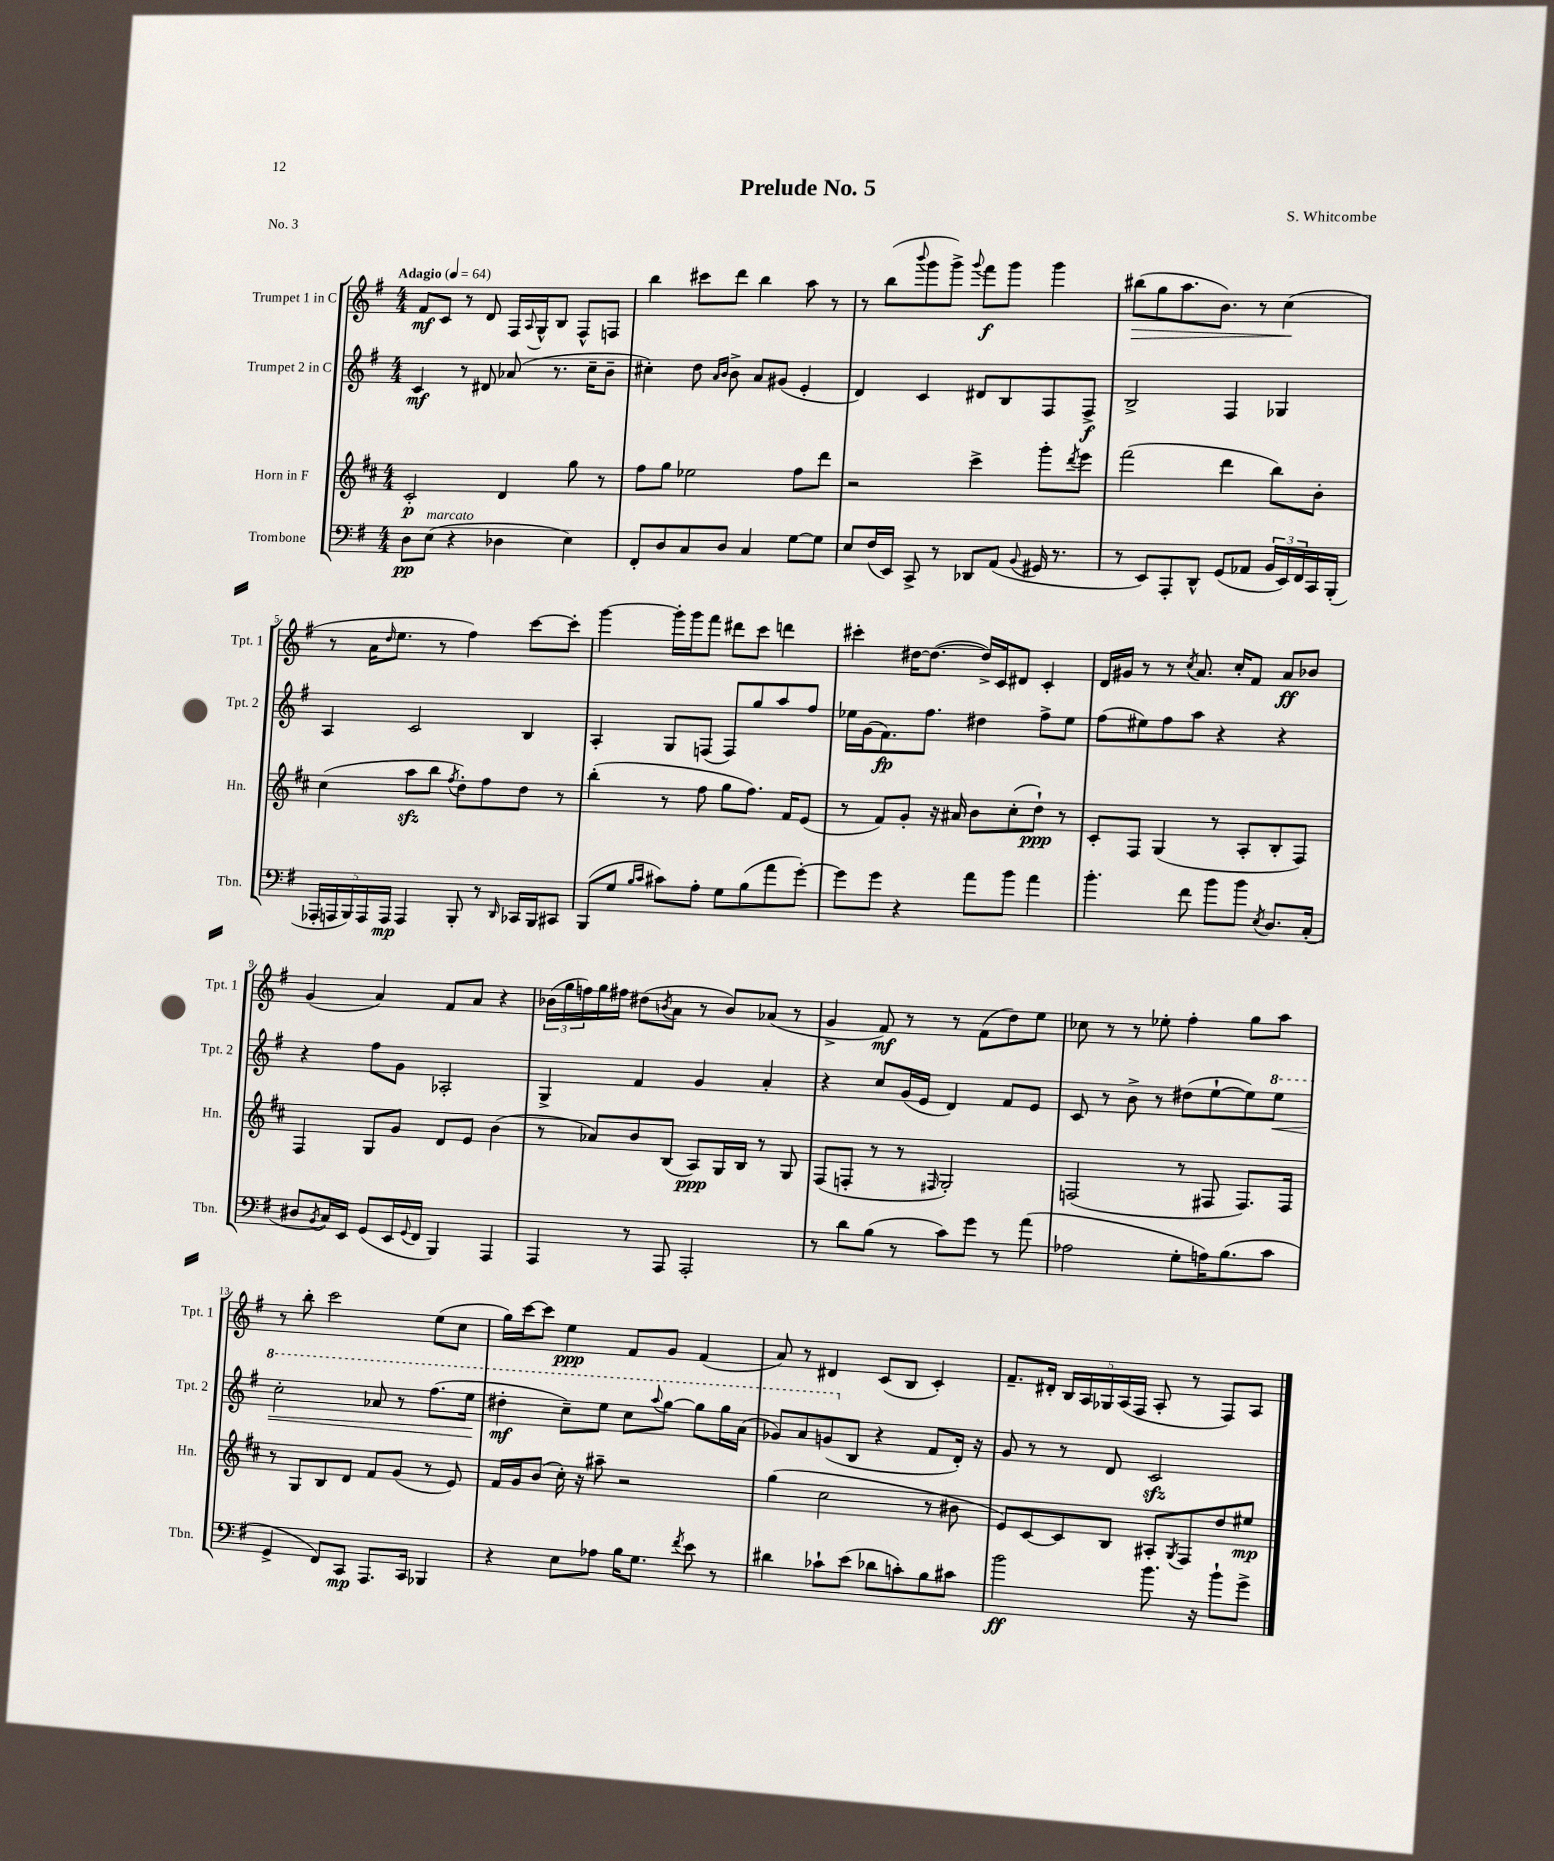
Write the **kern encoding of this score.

**kern	**kern	**kern	**kern
*staff4	*staff3	*staff2	*staff1
*clefF4	*clefG2	*clefG2	*clefG2
*k[f#]	*k[f#c#]	*k[f#]	*k[f#]
*M4/4	*M4/4	*M4/4	*M4/4
*MM64	*MM64	*MM64	*MM64
8D	2c#'	4c	8f#
(8E	.	.	8c
4r	.	8r	8r
.	.	8d#	8d
4D-	4d	(8a-	16F#
.	.	.	8qqA
.	.	.	16G^^
.	.	8.r	8B
4E)	8gg	.	8F#^^
.	.	16cc~	.
.	8r	8b~	8F
=	=	=	=
8FF#'	8ff#	4cc#')	4bb
8D	8gg	.	.
8C	2ee-	8dd	8ccc#
.	.	16qqa	.
.	.	16qqb	.
8D	.	8b^	8ddd
4C	.	8a	4bb
.	.	(8g#	.
[8G	8ff#	4e'	8aa
8G]	8ddd	.	8r
=	=	=	=
8E	2r	4d)	8r
(16F#	.	.	(8bb
16EE)	.	.	.
.	.	.	8qqbbb
8CC^	.	4c	8ggg
8r	.	.	8ggg^)
.	.	.	8qqggg
8DD-	4ccc#^	8d#	8fff#
(8AA	.	8B	8ggg
8qqBB	.	.	.
16GG#	8ggg'	8F#	4ggg
8.r	.	.	.
.	8qddd	.	.
.	8eee	8F#^	.
=	=	=	=
8r	(2fff#	2B^	(8bb#
8EE)	.	.	8gg
8AAA'	.	.	8.aa
8DD^^	.	.	.
.	.	.	8.b)
(8GG	4ddd	4F#	.
8AA-	.	.	8r
24BB	8bb)	4G-	(4cc
24EE)	.	.	.
24FF#	.	.	.
16CC	8b'	.	.
(16BBB'	.	.	.
=	=	=	=
20AAA-'	(4cc#	4A	8r
20AAA	.	.	.
20BBB)	.	.	.
.	.	.	16a
20AAA	.	.	.
.	.	.	16qqdd
.	.	.	8.ee
20AAA	.	.	.
4AAA	8aa	2c	.
.	8bb	.	8r
.	8qff#	.	.
8BBB'	8dd')	.	4ff#)
8r	8ff#	.	.
16qqDD	.	.	.
16CC-	8dd	4B	[8ccc
16BBB	.	.	.
8CC#	8r	.	8ccc']
=	=	=	=
(8BBB	(4bb'	4A'	[4ggg
8G	.	.	.
16qqB	.	.	.
16qqc	.	.	.
8c#)	8r	8G	16ggg']
.	.	.	16ggg
8A'	8ff#	(8F	8fff#
8G	8gg	8F)	8ddd#
(8B	8.ff#)	8gg	8ccc
8a	.	8aa	4ddd
.	16f#	.	.
[8g')	(8e	8ff#	.
=	=	=	=
8g]	8r	16ee-	4ccc#'
.	.	(16g	.
8g	8f#)	8.f#)	.
4r	8g'	.	[16dd#
.	.	8.ff#	(8.dd#_
.	16r	.	.
.	16a#	.	.
8a	8b	4dd#	16dd#^])
.	.	.	16c
8b	(8cc#'	.	8d#
4a	8dd`)	8ff#^	4c'
.	8r	8ee-	.
=	=	=	=
4.b'	8c#'	(8ff#	16d
.	.	.	16g#
.	8F#	8ee#)	8r
.	(4G	8ff#	8r
.	.	.	8qcc
8f#	.	8aa	8.a
8b	8r	4r	.
.	.	.	16cc'
8b	8A'	.	8f#
8qE	.	.	.
8.D	8B'	4r	8a
.	8F#)	.	8b-
(16C'	.	.	.
=	=	=	=
8D#	4F#	4r	(4g
8qBB	.	.	.
16C)	.	.	.
16EE	.	.	.
(8GG	8G	8ff#	4a)
16EE	8g	8g	.
8qqGG	.	.	.
16FF#	.	.	.
4BBB)	8d	2A-'	8f#
.	8e	.	8a
4AAA	(4b	.	4r
=	=	=	=
4AAA	8r	4G^	(24b-
.	.	.	24gg
.	.	.	24ff)
.	8a-)	.	16gg
.	.	.	16ff#
8r	8b	4f#	(8dd#
.	.	.	8qb
8AAA	(8B	.	8a
2AAA'	8A)	4g	8r
.	16G	.	8b)
.	16B	.	.
.	8r	4a'	(8a-
.	8G	.	8r
=	=	=	=
8r	(8F#	4r	4g^
8d	8F'	.	.
(8B	8r	8cc	8f#)
8r	8r	(16g	8r
.	.	16e	.
.	16qqF#	.	.
8c)	2G')	4d)	8r
8g	.	.	(8f#
8r	.	8f#	8dd)
(8a	.	8e	8ee
=	=	=	=
2A-	(2F	8c	8cc-
.	.	8r	8r
.	.	8b^	8r
.	.	8r	8ee-'
8G'	8r	(8dd#	4ff#'
16A)	8F#	[8ee`	.
(8.B	.	.	.
.	8.F#)	8ee])	8gg
8c	.	8eee	8aa
.	16F#	.	.
=	=	=	=
4GG^	8r	2ccc'	8r
.	8G	.	8bb'
8FF#)	8B	.	2ccc
8CC	8d	.	.
8.AAA	8f#	8aa-	.
.	(8g	8r	.
16CC	.	.	.
4BBB-	8r	(8.fff#	(8ee
.	8e)	.	8cc
.	.	16eee	.
=	=	=	=
4r	16f#	4ddd#'	16gg)
.	16g	.	[16ccc
.	(8b	.	8ccc]
8E	16cc#')	8ccc~)	4ee
.	16r	.	.
8A-	8aa#~	8eee	.
16B	2r	8ccc	8f#
8.G	.	.	.
.	.	8qqaaa	.
.	.	[8ggg	8g
8qf#	.	.	.
8e	.	8ggg]	(4f#
8r	.	16ggg	.
.	.	(16aa	.
=	=	=	=
4d#	(4gg	8gg-)	8a)
.	.	8aa	8r
8c-`	2cc#	(8gg	4d#
(8e	.	8B	.
8d-	.	4r	(8c
8c')	.	.	8B
8B	8r	8f#	4c')
8c#	8b#	16d')	.
.	.	16r	.
=	=	=	=
2b	8e)	8g	8.f#~
.	[8c#	8r	.
.	.	.	16d#'
.	8c#]	8r	20B
.	.	.	20A
.	.	.	20G-
.	8B	8d	.
.	.	.	(20A
.	.	.	20F#
8.b	8A#'	2c	8A'
.	8qG	.	.
.	8F#	.	8r
16r	.	.	.
8b`	8dd	.	8F#)
8g^	8ee#	.	8A
==	==	==	==
*-	*-	*-	*-
